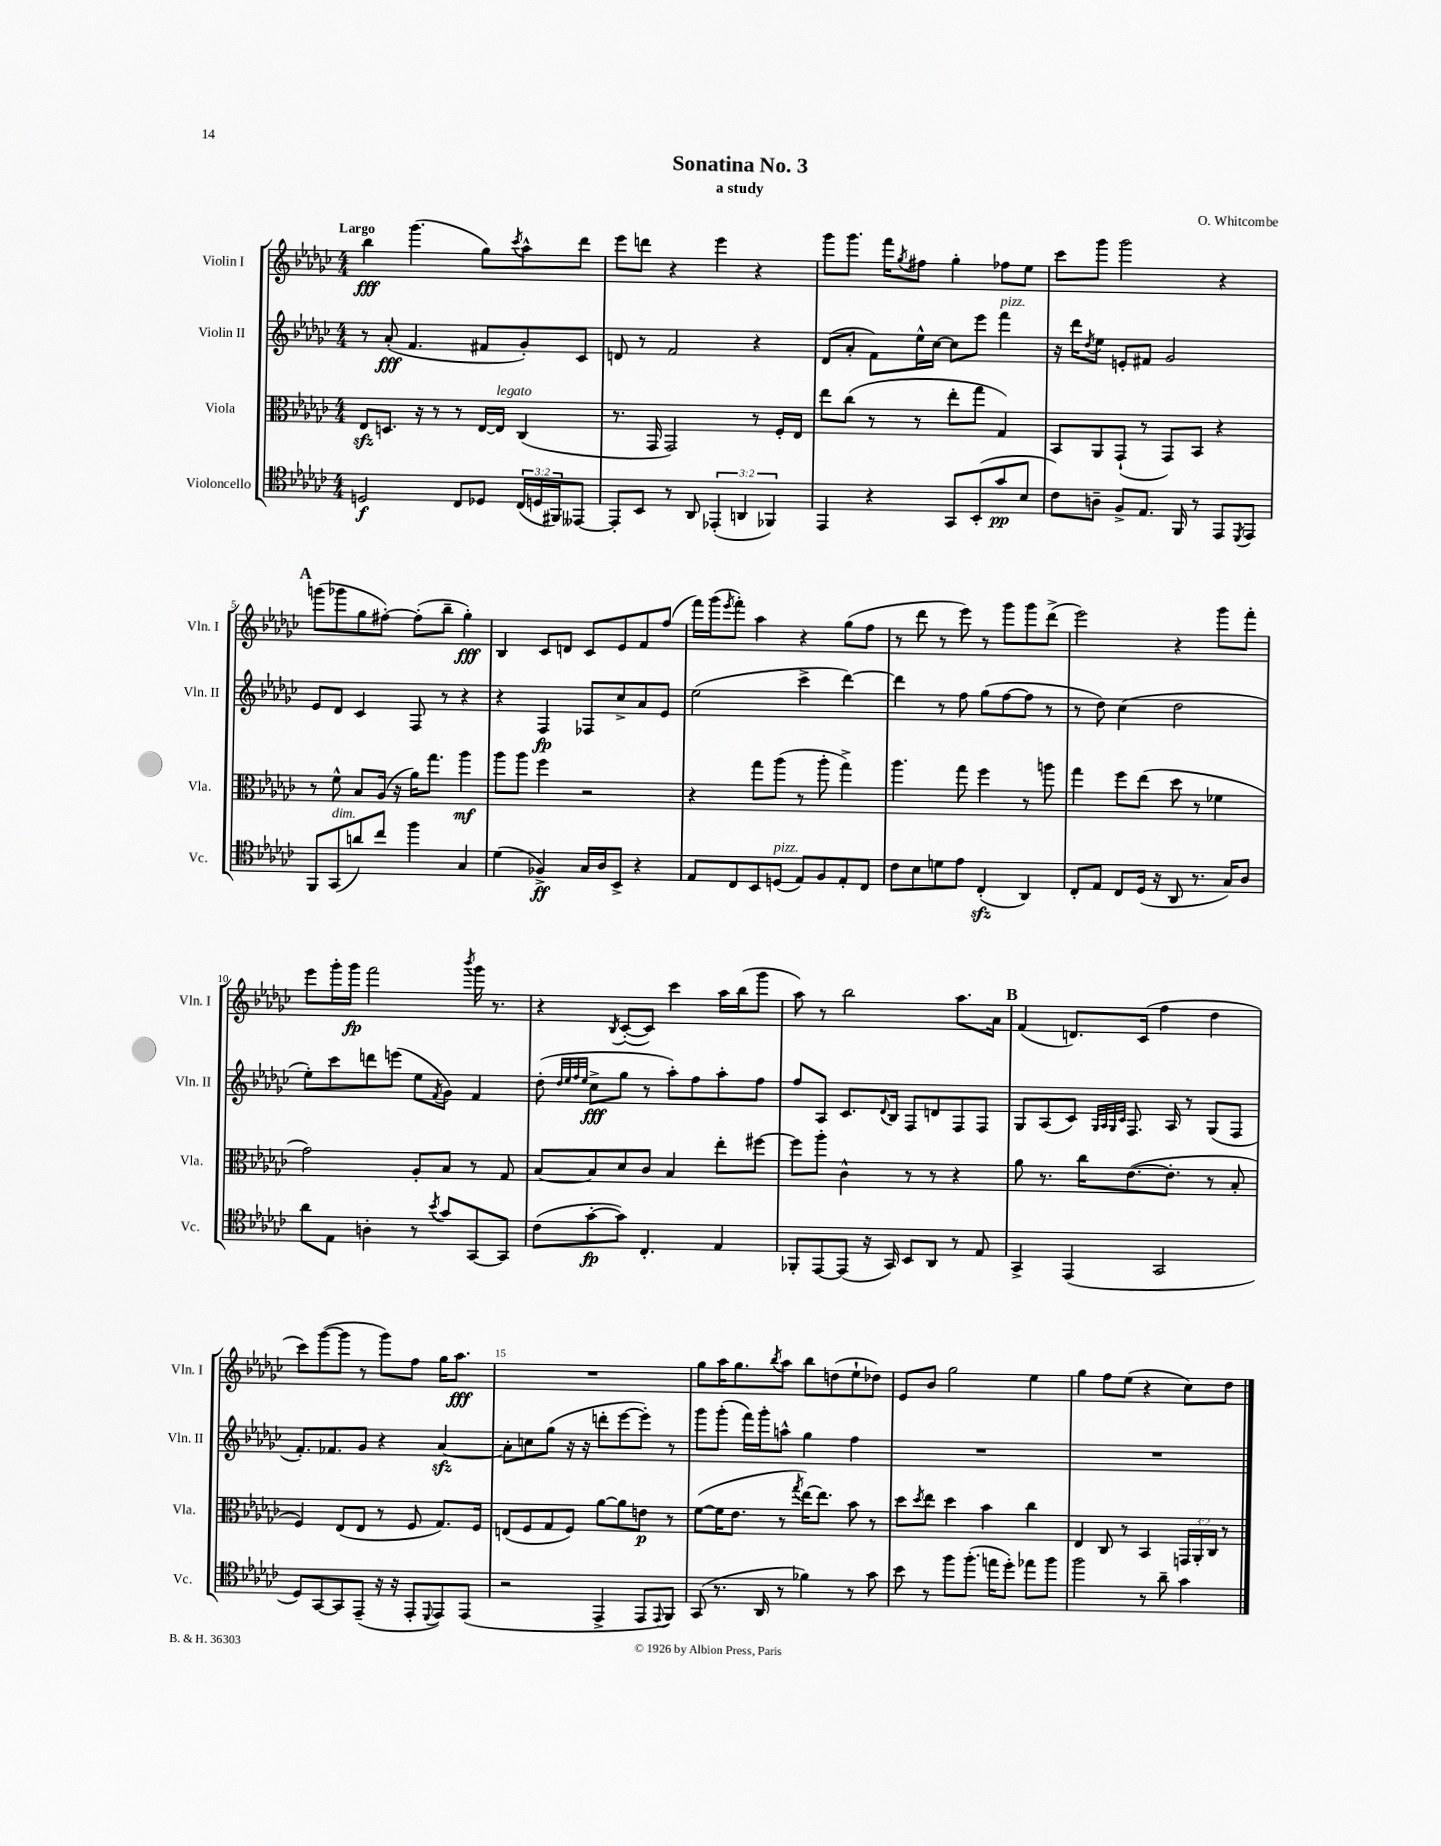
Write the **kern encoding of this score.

**kern	**dynam	**kern	**dynam	**kern	**dynam	**kern	**dynam
*part4	*part4	*part3	*part3	*part2	*part2	*part1	*part1
*staff4	*staff4	*staff3	*staff3	*staff2	*staff2	*staff1	*staff1
*I"Violoncello	*	*I"Viola	*	*I"Violin II	*	*I"Violin I	*
*I'Vc.	*	*I'Vla.	*	*I'Vln. II	*	*I'Vln. I	*
*clefC4	*	*clefC3	*	*clefG2	*	*clefG2	*
*k[b-e-a-d-g-c-]	*	*k[b-e-a-d-g-c-]	*	*k[b-e-a-d-g-c-]	*	*k[b-e-a-d-g-c-]	*
*M4/4	*	*M4/4	*	*M4/4	*	*M4/4	*
=1	=1	=1	=1	=1	=1	=1	=1
!	!	!	!	!	!	!LO:TX:a:B:t=Largo	!
2Dn/	f	8E-zz/L	.	8r	.	4bb-\	fff
.	.	8.Dn/J	.	(8a-'/	fff	.	.
.	.	.	.	4.f/	.	(4.ggg-\	.
.	.	16r	.	.	.	.	.
.	.	8r	.	.	.	.	.
8C-/L	.	8r	.	.	.	.	.
8D-X/J	.	[16E-/LL	.	8f#X/L	.	8gg-\L)	.
!	!	!LO:TX:a:i:t=legato	!	!	!	!	!
.	.	16E-/JJ]	.	.	.	.	.
.	.	.	.	.	.	8qccc-/	.
(24C-/LL	.	(4C-/	.	8g-'/)	.	8aa-^^\	.
24Dn/	.	.	.	.	.	.	.
24FF#X/J)	.	.	.	.	.	.	.
[8EE--X/J	.	.	.	8c-/J	.	8ddd-\J	.
=2	=2	=2	=2	=2	=2	=2	=2
8EE--'/L]	.	8.r	.	8dn/	.	8eee-\L	.
8BB-/J	.	.	.	8r	.	8dddn\J	.
.	.	16GG-/	.	.	.	.	.
8r	.	2GG-/)	.	2f/	.	4r	.
8AA-/	.	.	.	.	.	.	.
(6EE-X'/	.	.	.	.	.	4eee-\	.
6AAn/	.	.	.	.	.	.	.
.	.	8r	.	4r	.	4r	.
6FF-X/)	.	.	.	.	.	.	.
.	.	16F'/LL	.	.	.	.	.
.	.	16E-/JJ	.	.	.	.	.
=3	=3	=3	=3	=3	=3	=3	=3
4EE-/	.	8ee-\L	.	(8d-/L	.	8ggg-\L	.
.	.	(8cc-\J	.	8a-'/J	.	8.ggg-\J	.
4r	.	8r	.	8f\L)	.	.	.
.	.	.	.	.	.	16fff\KL	.
.	.	.	.	.	.	8qgg-/	.
.	.	8r	.	16ee-^^\L	.	8ff#X\J	.
.	.	.	.	[16cc-\JJ	.	.	.
8GG-/L	.	8ee-'\L	.	8cc-\L]	.	4gg-'\	.
(8BB-'/	.	8gg-\J	.	8eee-\J	.	.	.
!	!	!	!	!LO:TX:a:i:t=pizz.	!	!	!
8g-/	pp	4G-/)	.	4fff\	.	8ff-X\L	.
8B-/J	.	.	.	.	.	8ee-\J	.
=4	=4	=4	=4	=4	=4	=4	=4
8c-\L)	.	8BB-/L	.	16r	.	8ccc-\L	.
.	.	.	.	16ddd-\KL	.	.	.
.	.	.	.	8qdd-/	.	.	.
8An~\J	.	8AA-/	.	8ee-\J	.	8ggg-\J	.
8F^/L	.	(8GG-`/J	.	8en'/L	.	2ggg-\	.
8.E-/J	.	8r	.	8f#X/J	.	.	.
.	.	8GG-/L)	.	2g-/	.	.	.
16FF/	.	.	.	.	.	.	.
8r	.	8BB-/J	.	.	.	.	.
8EE-/L	.	4r	.	.	.	4r	.
8qDD-/	.	.	.	.	.	.	.
8EE-/J	.	.	.	.	.	.	.
!!LO:LB:g=z
!!LO:REH:place=s1:t=A
=5	=5	=5	=5	=5	=5	=5	=5
8FF/L	.	8r	.	8e-/L	.	(8gggn\L	.
!LO:TX:a:i:t=dim.	!	!	!	!	!	!	!
(8GG-/	.	8f^^\	.	8d-/J	.	8ggg-X\	.
8an/)	.	8B-/L	.	4c-/	.	8gg-\	.
8cc-/J	.	(16A-/Jk	.	.	.	[8ff#X'\J)	.
.	.	16r	.	.	.	.	.
4ff\	.	16a-\KL)	.	8F/	.	(8ff#'\L]	.
.	.	8.gg-\J	.	.	.	.	.
.	.	.	.	8r	.	8bb-~\J	.
4G-/	.	4aa-\	mf	4r	.	4gg-'\)	fff
=6	=6	=6	=6	=6	=6	=6	=6
(4d-\	.	8aa-\L	.	4r	.	4B-/	.
.	.	8aa-\J	.	.	.	.	.
4F-X^/)	ff	4ff\	.	4F/	fp	8c-/L	.
.	.	.	.	.	.	8dn/J	.
16G-/LL	.	2r	.	8F-X/L	.	8c-/L	.
16A-/J	.	.	.	.	.	.	.
8BB-^/J	.	.	.	8cc-^/	.	8e-/	.
4r	.	.	.	8a-/	.	8f/	.
.	.	.	.	8e-/J	.	(8ff/J	.
=7	=7	=7	=7	=7	=7	=7	=7
8E-/L	.	4r	.	(2ee-\	.	16fff\LL)	.
.	.	.	.	.	.	(16ggg-\J	.
.	.	.	.	.	.	8qeee-/	.
8C-/	.	.	.	.	.	8fff'\J)	.
8BB-/	.	8gg-\L	.	.	.	4aa-\	.
!LO:TX:a:i:t=pizz.	!	!	!	!	!	!	!
(8Dn/J	.	(8aa-\J	.	.	.	.	.
8E-/L)	.	8r	.	4ccc-^\	.	4r	.
8F/	.	8aa-'\	.	.	.	.	.
8E-'/	.	4gg-^\)	.	[4ddd-\)	.	(8gg-\L	.
8C-/J	.	.	.	.	.	8ff\J	.
=8	=8	=8	=8	=8	=8	=8	=8
8c-\L	.	4.aa-\	.	4ddd-\]	.	8r	.
8B-\	.	.	.	.	.	8ddd-\	.
8dn\	.	.	.	8r	.	8r	.
8e-\J	.	8gg-\	.	8ff\	.	8eee-\)	.
(4C-zz'/	.	4ff\	.	(8gg-\L	.	8r	.
.	.	.	.	[8ff\	.	8ggg-\L	.
4AA-/)	.	8r	.	8ff\J]	.	8ggg-\	.
.	.	8aan\	.	8r	.	(8ddd-^\J	.
=9	=9	=9	=9	=9	=9	=9	=9
8C-'/L	.	4gg-\	.	8r	.	2eee-\)	.
8E-/J	.	.	.	8dd-\)	.	.	.
8C-/L	.	8ff\L	.	(4cc-\	.	.	.
(16D-/Jk	.	(8ee-\J	.	.	.	.	.
16r	.	.	.	.	.	.	.
8AA-/	.	8dd-\	.	2dd-\	.	4r	.
8.r	.	8r	.	.	.	.	.
.	.	4f-X\	.	.	.	8ggg-\L	.
16G-/KL)	.	.	.	.	.	.	.
8A-/J	.	.	.	.	.	8fff'\J	.
!!LO:LB:g=z
=10	=10	=10	=10	=10	=10	=10	=10
8a-\L	.	2g-\)	.	8ee-'\L)	.	8eee-\L	.
8E-\J	.	.	.	8ccc-\	.	16ggg-'\L	.
.	.	.	.	.	.	16ggg-\JJ	fp
4An'\	.	.	.	8dddn\	.	2fff\	.
.	.	.	.	(8eeen\J	.	.	.
8r	.	8A-'/L	.	8ee-\L	.	.	.
8qb-/	.	.	.	8qf/	.	.	.
8g-/L	.	8B-/J	.	8g-\J)	.	.	.
.	.	.	.	.	.	8qbbb-/	.
[8GG-/	.	8r	.	4f/	.	16ggg-\	.
.	.	.	.	.	.	8.r	.
8GG-/J]	.	8G-/	.	.	.	.	.
=11	=11	=11	=11	=11	=11	=11	=11
(8c-\L	.	[8B-/L	.	(8dd-'\	.	4r	.
.	.	.	.	32qqdd-/LLL	.	.	.
.	.	.	.	32qqee-/	.	.	.
.	.	.	.	32qqff/	.	.	.
.	.	.	.	32qqee-/JJJ	.	.	.
[8g-'\	fp	8B-/]	.	8cc-^\L	fff	.	.
.	.	.	.	.	.	8qB-/	.
8g-\J])	.	8d-/	.	8gg-\J	.	([8c-'/L	.
4.C-'/	.	8c-/J	.	8r	.	8c-/J])	.
.	.	4B-/	.	8aa-'\L)	.	4ccc-\	.
.	.	.	.	8ff\	.	.	.
4E-/	.	8ee-'\L	.	8aa-'\	.	16aa-\LL	.
.	.	.	.	.	.	(16bb-\J	.
.	.	[8ff#X\J	.	8ff\J	.	8ggg-\J	.
=12	=12	=12	=12	=12	=12	=12	=12
8FF-X'/L	.	8ff#\L]	.	8ff/L	.	8aa-\)	.
[8EE-/	.	8aa-'\J	.	8A-/J	.	8r	.
(8EE-/J]	.	4c-^^\	.	8.c-/L	.	2bb-\	.
16r	.	.	.	.	.	.	.
.	.	.	.	8qqd-/	.	.	.
16GG-/)	.	.	.	16B-/Jk	.	.	.
8BB-/L	.	8r	.	8F/L	.	.	.
8AA-/J	.	8r	.	8dn/	.	.	.
8r	.	4r	.	8F/	.	8.aa-\L	.
8E-/	.	.	.	8F/J	.	.	.
.	.	.	.	.	.	16a-\Jk	.
!!LO:REH:place=s1:t=B
=13	=13	=13	=13	=13	=13	=13	=13
4GG-^/	.	8a-\	.	8G-/L	.	(4f/	.
.	.	8.r	.	(8A-/	.	.	.
(4EE-/	.	.	.	8c-/J)	.	8.dn/L)	.
.	.	16cc-\KL	.	.	.	.	.
.	.	.	.	32qqG-/LLL	.	.	.
.	.	.	.	32qqA-/	.	.	.
.	.	.	.	32qqG-/	.	.	.
.	.	.	.	32qqc-/JJJ	.	.	.
.	.	([8.e-\	.	8.F/	.	.	.
.	.	.	.	.	.	(16c-/Jk	.
2GG-/	.	.	.	.	.	4ff\	.
.	.	8.e-'\J]	.	16A-/	.	.	.
.	.	.	.	8r	.	.	.
.	.	8r	.	(8G-/L	.	4dd-\	.
.	.	8B-'/	.	8F/J	.	.	.
!!LO:LB:g=z
=14	=14	=14	=14	=14	=14	=14	=14
8D-/L)	.	4F/)	.	8.f'/L)	.	8ccc-\L)	.
[8GG-/	.	.	.	.	.	([8ggg-\	.
.	.	.	.	8.f-X/	.	.	.
8GG-/]	.	(8E-/L	.	.	.	8ggg-\J]	.
(8EE-~/J	.	8E-/J	.	8g-/J	.	8r	.
16r	.	8r	.	4r	.	8ggg-\L)	.
16r	.	.	.	.	.	.	.
8EE-'/L	.	8F/	.	.	.	8ff\J	.
8qqDD-/	.	.	.	.	.	.	.
8EE-/)	.	8.G-/L)	.	[4a-zz/	.	16gg-\KL	.
.	.	.	.	.	.	8.aa-\J	fff
(8EE-/J	.	.	.	.	.	.	.
.	.	16F/Jk	.	.	.	.	.
=15	=15	=15	=15	=15	=15	=15	=15
2r	.	(8En/L	.	8a-'\L]	.	1r	.
.	.	8F/	.	8ccn\	.	.	.
.	.	8G-/	.	(8gg-\J	.	.	.
.	.	8F/J)	.	16r	.	.	.
.	.	.	.	16r	.	.	.
4EE-^/	.	[8a-\L	.	8dddn'\L	.	.	.
.	.	8a-\]	.	[8eee-\	.	.	.
8EE-/L	.	8en\J	p	8eee-'\J])	.	.	.
8qqEE-/	.	.	.	.	.	.	.
8FF/J)	.	8r	.	8r	.	.	.
=16	=16	=16	=16	=16	=16	=16	=16
(8GG-/	.	([8f\L	.	8ggg-\L	.	8gg-\L	.
8.r	.	16f\K]	.	(8ggg-'\J	.	16aa-\K	.
.	.	8.e-\J	.	.	.	8.gg-\	.
.	.	.	.	16fff\LL)	.	.	.
16AA-/	.	.	.	16ggg-'\J	.	.	.
.	.	.	.	.	.	8qbb-/	.
8r	.	8r	.	8aan^^\J	.	8aa-\J	.
.	.	8qgg-/	.	.	.	.	.
4f-X\)	.	[16ee-\KL)	.	4gg-\	.	8bb-\L	.
.	.	8.ee-\J]	.	.	.	.	.
.	.	.	.	.	.	(8ddn\	.
8r	.	8b-\	.	4ff\	.	8ee-`\	.
8g-\	.	8r	.	.	.	8dd-X\J)	.
=17	=17	=17	=17	=17	=17	=17	=17
8b-\	.	8dd-\L	.	1r	.	8e-/L	.
.	.	8qdd-/	.	.	.	.	.
8r	.	8ee-\J	.	.	.	8b-/J	.
8ff\L	.	4dd-\	.	.	.	2gg-\	.
(8.ff'\J	.	.	.	.	.	.	.
.	.	4b-\	.	.	.	.	.
16een\KL	.	.	.	.	.	.	.
8dd-'\J)	.	.	.	.	.	.	.
8ee-X\L	.	4cc-\	.	.	.	4ee-\	.
8ff\J	.	.	.	.	.	.	.
=18	=18	=18	=18	=18	=18	=18	=18
2ff\	.	4E-/	.	1r	.	4gg-\	.
.	.	8C-/	.	.	.	8ff\L	.
.	.	8r	.	.	.	(8ee-\J	.
8r	.	4BB-/	.	.	.	4r	.
8a-~\	.	.	.	.	.	.	.
4g-\	.	24GGn/LL	.	.	.	8cc-\L)	.
.	.	24AA-'/	.	.	.	.	.
.	.	24C-/JJ	.	.	.	.	.
.	.	8r	.	.	.	8dd-\J	.
==	==	==	==	==	==	==	==
*-	*-	*-	*-	*-	*-	*-	*-
